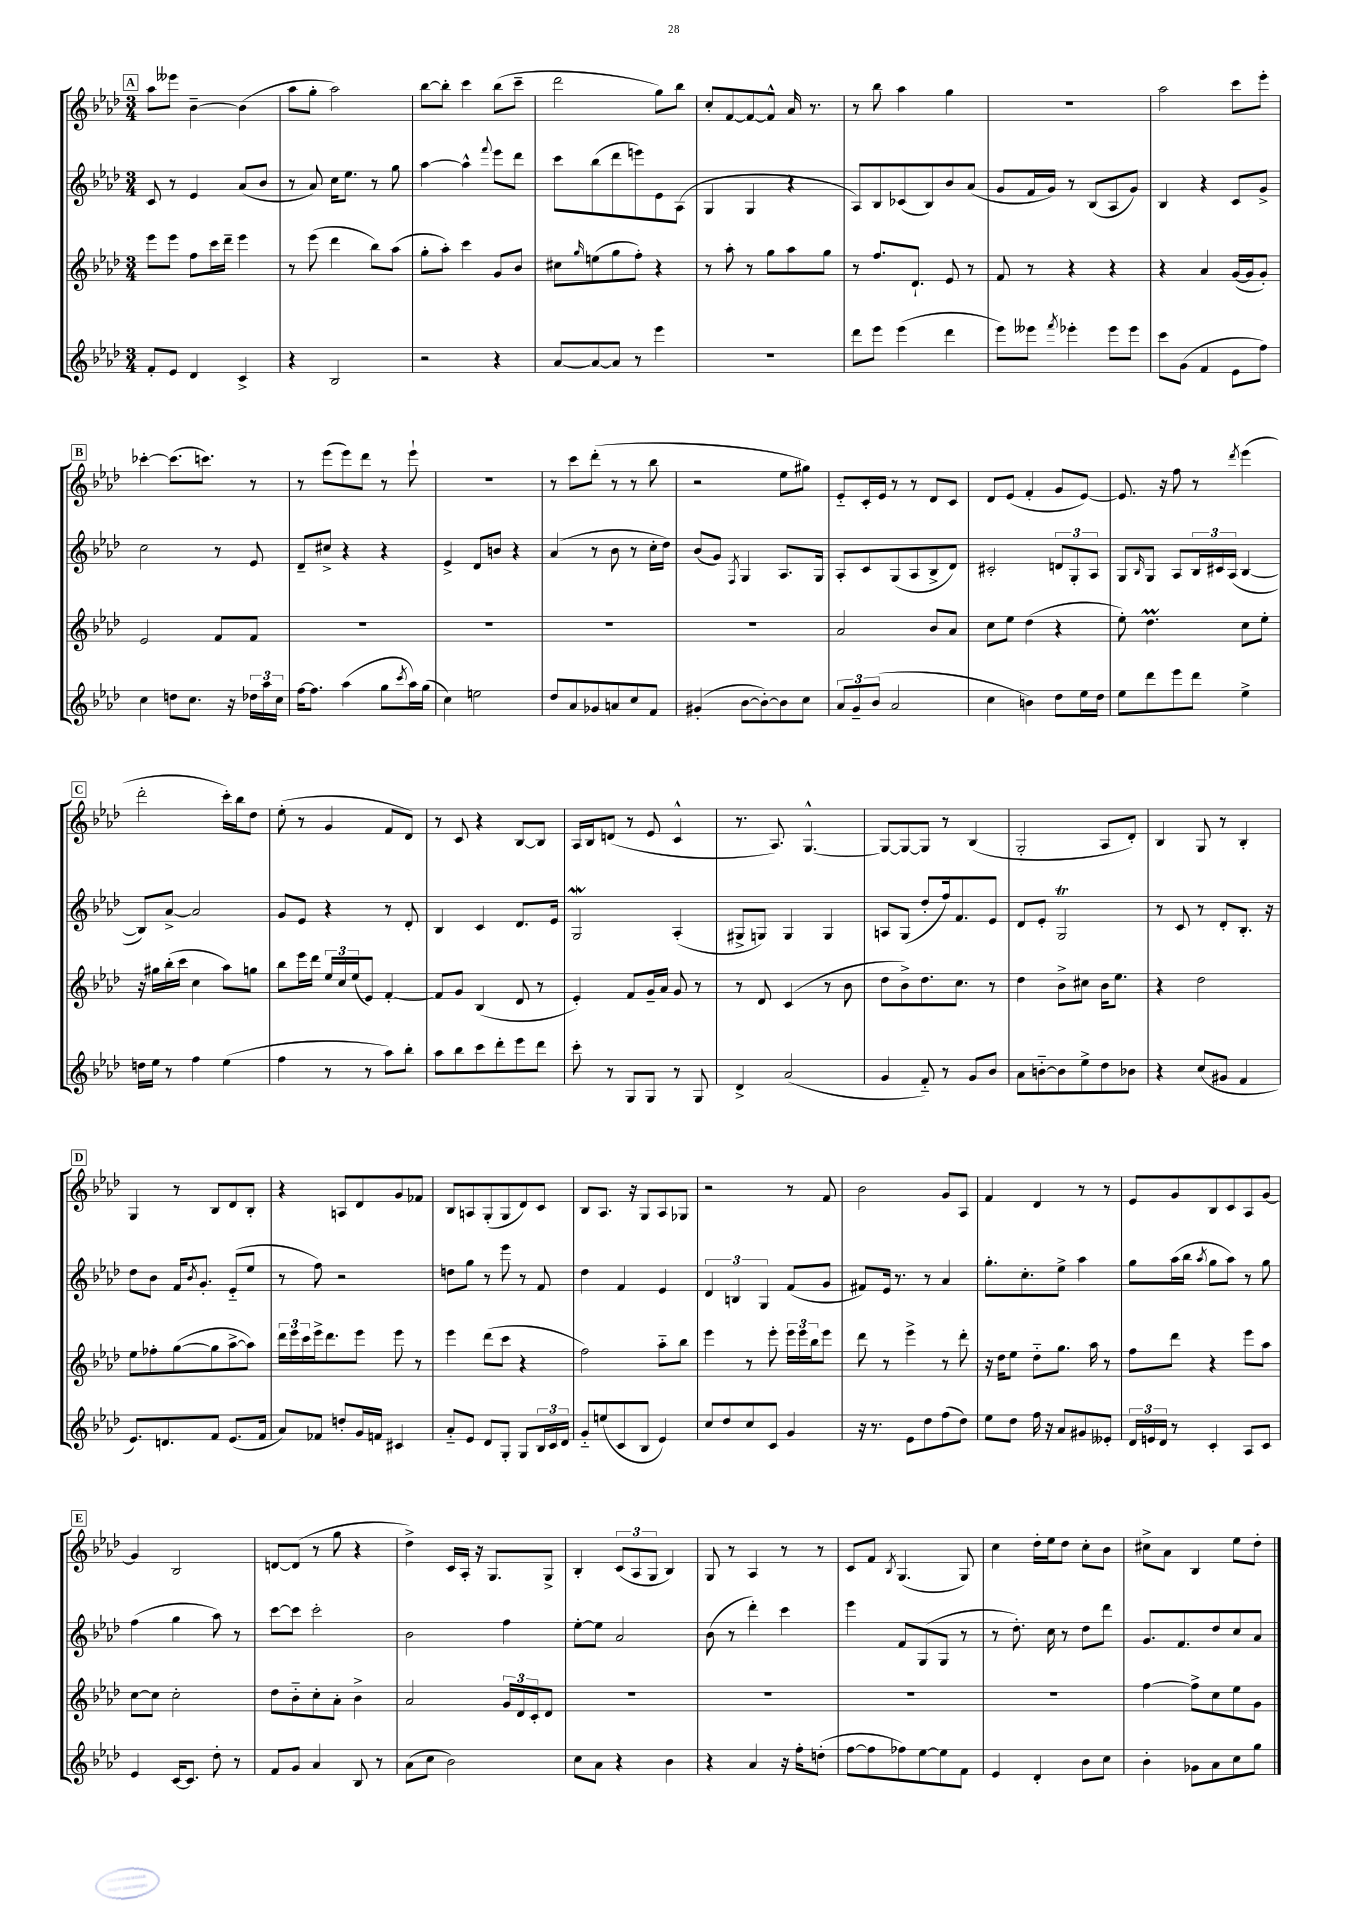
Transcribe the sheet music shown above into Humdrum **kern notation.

**kern	**kern	**kern	**kern
*staff4	*staff3	*staff2	*staff1
*clefG2	*clefG2	*clefG2	*clefG2
*k[b-e-a-d-]	*k[b-e-a-d-]	*k[b-e-a-d-]	*k[b-e-a-d-]
*M3/4	*M3/4	*M3/4	*M3/4
8f'	8eee-	8c	8aa-
8e-	8eee-	8r	8eee--
4d-	8ff	4e-	[4b-~
.	16ccc	.	.
.	16ddd-~	.	.
4c^	4eee-	(8a-	(4b-]
.	.	8b-	.
=	=	=	=
4r	8r	8r	8aa-
.	(8eee-	8a-)	8gg'
2B-	4ddd-	16cc	2aa-)
.	.	8.ee-	.
.	8bb-)	8r	.
.	(8aa-	8gg	.
=	=	=	=
2r	8gg'	[4aa-	[8bb-
.	8aa-')	.	8bb-']
.	4ccc	4aa-^^]	4ccc
.	.	8qqfff	.
4r	8g	8eee-	(8bb-
.	8b-	8ddd-	8ccc~
=	=	=	=
[8a-	8cc#	8ccc	2ddd-
.	16qqgg	.	.
8a-_	(8ee	(8bb-	.
8a-]	8gg	8ddd-	.
8r	8ff')	8eee)	.
4eee-	4r	8e-	8gg)
.	.	(8A-	8bb-
=	=	=	=
2.r	8r	4G	8cc'
.	8aa-'	.	[8f
.	8r	4G	8f_
.	8gg	.	8f^^]
.	8aa-	4r	16a-
.	.	.	8.r
.	8gg	.	.
=	=	=	=
8ddd-	8r	8A-)	8r
8eee-	8.ff	8B-	8bb-
(4eee-	.	(8c-	4aa-
.	8.d-`	.	.
.	.	8B-)	.
4ddd-	8e-	8b-	4gg
.	8r	(8a-	.
=	=	=	=
8eee-)	8f	8g	2.r
8eee--	8r	16f	.
.	.	16g)	.
8qfff	.	.	.
4eee-'	4r	8r	.
.	.	(8B-	.
8eee-	4r	8A-	.
8eee-	.	8g)	.
=	=	=	=
8ccc	4r	4B-	2aa-
(8g	.	.	.
4f	4a-	4r	.
8e-	([16g	8c	8ccc
.	16g]	.	.
8ff)	8g')	8g^	8eee-'
=	=	=	=
4cc	2e-	2cc	[4ccc-'
8dd	.	.	(8.ccc-]
8.cc	.	.	.
.	.	.	8.ccc)
.	8f	8r	.
16r	.	.	.
24dd-	8f	8e-	8r
24aa-	.	.	.
24cc	.	.	.
=	=	=	=
[16ff	2.r	8d-~	8r
8.ff]	.	.	.
.	.	8cc#^	(8eee-
(4aa-	.	4r	8eee-)
.	.	.	8ddd-
8gg	.	4r	8r
8qccc	.	.	.
16aa-)	.	.	8eee-`
(16gg	.	.	.
=	=	=	=
4cc)	2.r	4e-^	2.r
2ee	.	8d-	.
.	.	8b	.
.	.	4r	.
=	=	=	=
8dd-	2.r	(4a-	8r
8a-	.	.	8ccc
8g-	.	8r	(8ddd-'
8a	.	8b-	8r
8cc	.	8r	8r
8f	.	16cc'	8bb-
.	.	16dd-)	.
=	=	=	=
(4g#'	2.r	(8b-	2r
.	.	8g)	.
.	.	8qF	.
[8b-	.	4G	.
8b-'_)	.	.	.
8b-]	.	8.A-	8ee-
8cc	.	.	8gg#)
.	.	16G	.
=	=	=	=
12a-	2a-	8A-'	8e-'~
12g~	.	.	.
.	.	8c	16c'
(12b-	.	.	.
.	.	.	16e-
2a-	.	(8G	8r
.	.	8A-	8r
.	8b-	8B-^	8d-
.	8a-	8d-)	8c
=	=	=	=
4cc	8cc	2c#'	8d-
.	8ee-	.	(8e-
4b)	(4dd-	.	4f'
8dd-	4r	12d	8g
.	.	12G'	.
16ee-	.	.	[8e-)
.	.	12A-	.
16dd-	.	.	.
=	=	=	=
8ee-	8ee-')	8G	8.e-]
.	.	16qqB-	.
8ddd-	4.dd-	8G	.
.	.	.	16r
8eee-	.	8A-	8ff
8ddd-	.	24B-	8r
.	.	24c#	.
.	.	(24A-	.
.	.	.	8qddd-
4ee-^	8cc	[4B-	(4eee-
.	8ee-'	.	.
=	=	=	=
16dd	16r	8B-])	2ddd-'
16ee-	16gg#	.	.
8r	(16bb-'	[8a-^	.
.	16ccc	.	.
4ff	4cc	2a-]	.
(4ee-	8aa-)	.	16ccc')
.	.	.	16bb-
.	8gg	.	8dd-
=	=	=	=
4ff	8bb-	8g	(8ee-'
.	16eee-	8e-	8r
.	16ddd-	.	.
8r	24ee-	4r	4g
.	24cc	.	.
.	(24ee-	.	.
8r	8e-)	.	.
8aa-)	[4f'	8r	8f
8bb-'	.	8d-'	8d-)
=	=	=	=
8aa-	8f]	4B-	8r
8bb-	8g	.	8c
8ccc	(4B-	4c	4r
8ddd-'	.	.	.
8eee-	8d-	8.d-	[8B-
8ddd-	8r	.	8B-]
.	.	16e-	.
=	=	=	=
8ccc'	4e-')	2G	16A-
.	.	.	16B-
8r	.	.	(8d
8G	8f	.	8r
8G	16g~	.	8e-
.	16a-	.	.
8r	8g	(4A-'	4c^^
8G	8r	.	.
=	=	=	=
4d-^	8r	8G#^	8.r
.	8d-	8G)	.
.	.	.	8.A-)
(2a-	(4c	4G	.
.	.	.	[4.G^^
.	8r	4G	.
.	8b-	.	.
=	=	=	=
4g	8dd-	8A	8G_
.	8b-^)	(8G	8G_
8f'~)	8.dd-	8dd-'	8G]
8r	.	16ff)	8r
.	8.cc	8.f	.
8g	.	.	(4B-
8b-	8r	8e-	.
=	=	=	=
8a-	4dd-	8d-	2G'
[8b'~	.	8e-'	.
8b]	8b-^	2G	.
8ee-^	8cc#	.	.
8dd-	16b-	.	8A-
.	8.ee-	.	.
8b-	.	.	8d-')
=	=	=	=
4r	4r	8r	4B-
.	.	8c	.
(8cc	2dd-	8r	8G
8g#	.	8d-'	8r
4f	.	8.B-'	4B-'
.	.	16r	.
=	=	=	=
8.e-)	8ee-	8dd-	4G
.	8ff-'	8b-	.
8.d	.	.	.
.	([8gg	16f	8r
.	.	8qb-	.
.	.	8.g'	.
8f	8gg]	.	8B-
(8.e-	[8aa-^	(8e-'~	8d-
.	8aa-])	8ee-	8B-'
16f	.	.	.
=	=	=	=
8a-)	24ddd-	8r	4r
.	24eee-	.	.
.	24ccc	.	.
8f-	16eee-^	8ff)	.
.	8.ddd-	.	.
8dd'	.	2r	8A
16g	8eee-	.	8d-
16f	.	.	.
4c#	8eee-	.	8g
.	8r	.	8f-
=	=	=	=
8a-'~	4eee-	8dd	8B-
8e-	.	8gg	8A
8d-	(8ddd-	8r	(8G'
8G'	8ccc	8eee-	8G
8G	4r	8r	8d-)
24B-	.	8f	8c
24c	.	.	.
24d-	.	.	.
=	=	=	=
8g'~	2ff)	4dd-	8B-
(8ee	.	.	8.A-
8c	.	4f	.
.	.	.	16r
8B-	.	.	8G
4e-)	8aa-'~	4e-	8A-
.	8bb-	.	8G-
=	=	=	=
8cc	4eee-	6d-	2r
8dd-	.	.	.
.	.	6B	.
8cc	8r	.	.
.	.	6G	.
8c	8eee-'	.	.
4g	24eee-	(8f	8r
.	24eee-	.	.
.	24bb-	.	.
.	8eee-	8g	8f
=	=	=	=
16r	8ddd-	8f#)	2b-
8.r	.	.	.
.	8r	16e-	.
.	.	8.r	.
8e-	4eee-^	.	.
8dd-	.	8r	.
(8ff	8r	4a-	8g
8dd-)	8ddd-'	.	8A-
=	=	=	=
8ee-	16r	8.gg'	4f
.	16dd-	.	.
8dd-	8ee-	.	.
.	.	8.cc'	.
16ff	8dd-'~	.	4d-
16r	.	.	.
8a-	8.gg	8ee-^	.
8g#	.	4aa-	8r
.	16aa-	.	.
8e--'	8r	.	8r
=	=	=	=
24d-	8ff	8gg	8e-
24e	.	.	.
24d-	.	.	.
8r	8ddd-	(16aa-	8g
.	.	16bb-	.
.	.	8qaa-	.
4c'	4r	8gg	8B-
.	.	8aa-)	8c
8A-	8eee-	8r	8A-
8c	8aa-	8gg	[8g
=	=	=	=
4e-	[8cc	(4ff	4g]
.	8cc]	.	.
[16c	2cc'	4gg	2B-
8.c]	.	.	.
8dd-'	.	8aa-)	.
8r	.	8r	.
=	=	=	=
8f	8dd-	[8ccc	[8d
8g	8b-'~	8ccc]	(8d]
4a-	8cc'	2ccc'	8r
.	8a-'	.	8gg
8B-	4b-^	.	4r
8r	.	.	.
=	=	=	=
(8a-	2a-	2b-	4dd-^)
8cc	.	.	.
2b-)	.	.	16c
.	.	.	16A-'
.	.	.	16r
.	.	.	8.G
.	24g	4ff	.
.	24d-	.	.
.	24c'	.	.
.	8d-	.	8G^
=	=	=	=
8cc	2.r	[8ee-'	4B-'
8a-	.	8ee-]	.
4r	.	2a-	(12c
.	.	.	12A-
.	.	.	12G
4b-	.	.	4B-)
=	=	=	=
4r	2.r	(8b-	8G
.	.	8r	8r
4a-	.	4ddd-')	4A-
16r	.	4ccc	8r
16ff'	.	.	.
(8dd'	.	.	8r
=	=	=	=
[8ff	2.r	4eee-	8c
8ff]	.	.	8f
.	.	.	8qB-
8ff-)	.	8f	(4.G
[8ee-	.	(8G	.
8ee-]	.	8G	.
8f	.	8r	8G)
=	=	=	=
4e-	2.r	8r	4cc
.	.	8.dd-')	.
4d-'	.	.	16dd-'
.	.	16cc	16ee-
.	.	8r	8dd-
8b-	.	8dd-	8cc'
8cc	.	8ddd-	8b-
=	=	=	=
4b-'	[4ff	8.g	8cc#^
.	.	.	8a-
.	.	8.f	.
8g-	8ff^]	.	4B-
8a-	8cc	8dd-	.
8cc	8ee-	8cc	8ee-
8gg	8g	8a-	8dd-'
==	==	==	==
*-	*-	*-	*-
